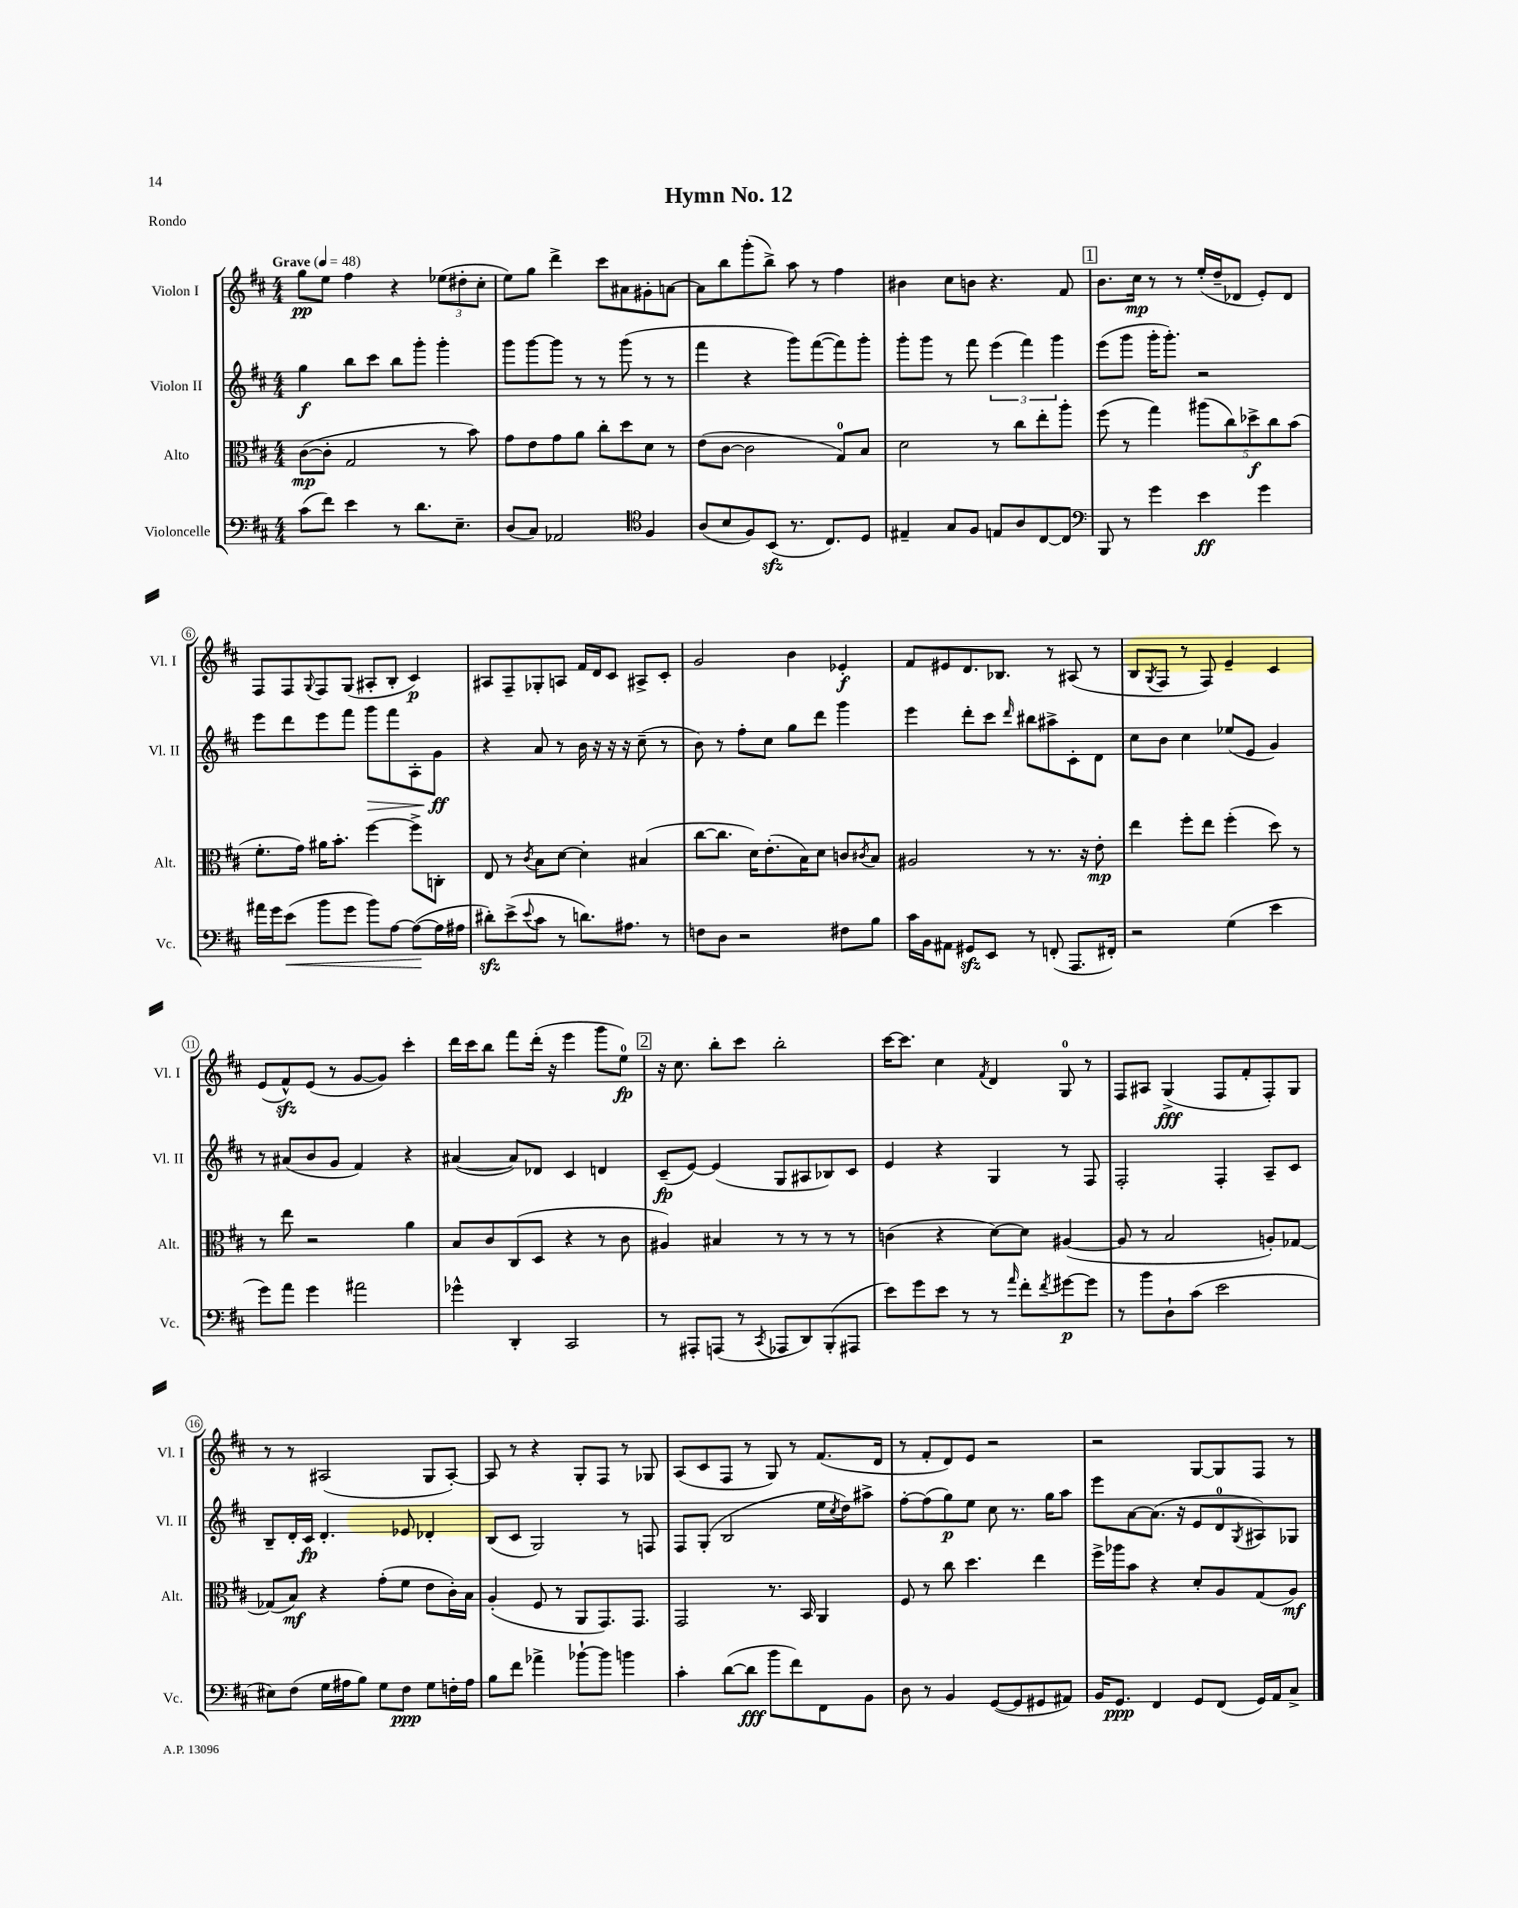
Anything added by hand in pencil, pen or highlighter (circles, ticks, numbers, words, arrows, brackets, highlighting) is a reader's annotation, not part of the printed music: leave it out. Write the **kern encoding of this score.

**kern	**dynam	**kern	**dynam	**kern	**dynam	**kern	**dynam
*part4	*part4	*part3	*part3	*part2	*part2	*part1	*part1
*staff4	*staff4	*staff3	*staff3	*staff2	*staff2	*staff1	*staff1
*I"Violoncelle	*	*I"Alto	*	*I"Violon II	*	*I"Violon I	*
*I'Vc.	*	*I'Alt.	*	*I'Vl. II	*	*I'Vl. I	*
*clefF4	*	*clefC3	*	*clefG2	*	*clefG2	*
*k[f#c#]	*	*k[f#c#]	*	*k[f#c#]	*	*k[f#c#]	*
*M4/4	*	*M4/4	*	*M4/4	*	*M4/4	*
*MM48	*	*MM48	*	*MM48	*	*MM48	*
=1	=1	=1	=1	=1	=1	=1	=1
!	!	!	!	!	!	!LO:TX:a:B:t=Grave	!
(8c#\L	.	([8c#\L	mp	4gg\	f	8gg\L	pp
8f#\J)	.	8c#'\J]	.	.	.	8ee\J	.
4e\	.	2G/	.	8bb\L	.	4ff#\	.
.	.	.	.	8ccc#\J	.	.	.
8r	.	.	.	8bb\L	.	4r	.
8.d\L	.	.	.	8ggg'\J	.	.	.
.	.	8r	.	4ggg'\	.	(12ee-X\L	.
8.E~\J	.	.	.	.	.	.	.
.	.	.	.	.	.	12dd#X'\	.
.	.	8b\)	.	.	.	.	.
.	.	.	.	.	.	12cc#'\J	.
=2	=2	=2	=2	=2	=2	=2	=2
(8D/L	.	8g\L	.	8ggg\L	.	8ee\L)	.
8C#/J)	.	8e\	.	[8ggg\	.	8gg\J	.
2AA-X/	.	8g\	.	8ggg\J]	.	4ddd^\	.
.	.	8a\J	.	8r	.	.	.
.	.	8cc#'\L	.	8r	.	8ccc#\L	.
.	.	8dd\	.	(8ggg\	.	8a#X\	.
*clefC4	*	*	*	*	*	*	*
4F#/	.	8d\J	.	8r	.	8g#X'\	.
.	.	8r	.	8r	.	[8an\J	.
=3	=3	=3	=3	=3	=3	=3	=3
(8A/L	.	(8e\L	.	4fff#\	.	8a\L]	.
8B/	.	[8c#\J	.	.	.	8bb\	.
8F#/)	.	2c#\]	.	4r	.	(8ggg'\	.
(8BBzz/J	.	.	.	.	.	8bb^\J)	.
8.r	.	.	.	8ggg\L)	.	8aa\	.
.	.	.	.	([8fff#\	.	8r	.
8.C#/L)	.	.	.	.	.	.	.
.	.	8G/L)	.	8fff#\])	.	4ff#\	.
8D/J	.	8B/J	.	8ggg'\J	.	.	.
=4	=4	=4	=4	=4	=4	=4	=4
4E#X~/	.	2d\	.	8ggg'\L	.	4b#X\	.
.	.	.	.	8ggg\J	.	.	.
8G/L	.	.	.	8r	.	8cc#\L	.
8F#/J	.	.	.	8fff#\	.	8bn\J	.
8En/L	.	8r	.	(6eee\	.	4.r	.
8A/	.	8cc#\L	.	.	.	.	.
.	.	.	.	6fff#\)	.	.	.
[8C#/	.	8ee'\	.	.	.	.	.
.	.	.	.	6ggg\	.	.	.
8C#/J]	.	8aa'\J	.	.	.	8f#/	.
!!LO:REH:place=s1:t=1
=5	=5	=5	=5	=5	=5	=5	=5
*clefF4	*	*	*	*	*	*	*
8BBB/	.	(8ff#\	.	(8eee\L	.	8.b\L	.
8r	.	8r	.	8ggg\J	.	.	.
.	.	.	.	.	.	16cc#\Jk	mp
4g\	.	4gg\)	.	16ggg'\KL	.	8r	.
.	.	.	.	8.ggg'\J)	.	.	.
.	.	.	.	.	.	8r	.
4e\	ff	(10aa#X\L	.	2r	.	(16ee'/LL	.
.	.	.	.	.	.	16dd~/J	.
.	.	10cc#\)	.	.	.	.	.
.	.	.	.	.	.	8d-X/J	.
.	.	10dd-X^\	f	.	.	.	.
4g\	.	.	.	.	.	8e'/L)	.
.	.	10cc#\	.	.	.	.	.
.	.	.	.	.	.	8d-/J	.
.	.	(10b\J	.	.	.	.	.
!!LO:LB:g=z
=6	=6	=6	=6	=6	=6	=6	=6
16a#X\LL	.	8.f#'\L	.	8eee\L	.	8F#/L	.
16g\J	.	.	.	.	.	.	.
!	!LO:HP:b	!	!	!	!	!	!
(8e\J	<	.	.	8ddd\	.	8F#/	.
.	.	16g\Jk)	.	.	.	.	.
.	.	.	.	.	.	8qqG/	.
8b\L	.	16a#X\KL	.	8eee\	.	8F#/	.
.	.	8.b'\J	.	.	.	.	.
8g\J	.	.	.	8fff#\J	.	(8G/J	.
!	!	!	!	!	!LO:HP:b	!	!
8b\L)	.	[4ff#\	.	8ggg\L	>	8A#X'/L	.
[8A\J	.	.	.	8fff#\	.	8B'/J	.
(8A\L_	.	8ff#^\L]	.	8A'\	.	4c#/)	p
16A\L]	[	8Cn'\J	.	8g\J	ff	.	.
16A#X\JJ	.	.	.	.	.	.	.
.	.	.	.	.	]	.	.
=7	=7	=7	=7	=7	=7	=7	=7
8d#Xzz'\L)	.	8E/	.	4r	.	8A#X/L	.
(8e^\	.	8r	.	.	.	8F#~/	.
8qqe/	.	8qc#/	.	.	.	.	.
8c#\J	.	8B\L	.	8a/	.	8G-X'/	.
8r	.	[8d\J	.	8r	.	8An/J	.
8.dn\L)	.	4d'\]	.	16b\	.	16f#/LL	.
.	.	.	.	16r	.	16d/J	.
.	.	.	.	16r	.	8c#/J	.
8.A#X\J	.	.	.	16r	.	.	.
.	.	(4B#X/	.	(8cc#~\	.	8A#X^/L	.
8r	.	.	.	8r	.	8c#'/J	.
=8	=8	=8	=8	=8	=8	=8	=8
8Fn\L	.	[8cc#\L	.	8b\)	.	2g/	.
8D\J	.	8.cc#\J]	.	8r	.	.	.
2r	.	.	.	8ff#'\L	.	.	.
.	.	16d\KL)	.	.	.	.	.
.	.	(8.e'\	.	8cc#\J	.	.	.
.	.	.	.	8gg\L	.	4b\	.
.	.	16B\K)	.	.	.	.	.
.	.	8d\J	.	8ddd\J	.	.	.
8F#X\L	.	8cn/L	.	4ggg\	.	4e-X'/	f
.	.	8qc#X/	.	.	.	.	.
8B\J	.	8B/J	.	.	.	.	.
=9	=9	=9	=9	=9	=9	=9	=9
16c#\LL	.	2A#X/	.	4eee\	.	8f#/L	.
16BB\J	.	.	.	.	.	.	.
8AA#X\J	.	.	.	.	.	8e#X/	.
8GG#Xzz/L	.	.	.	8ddd'\L	.	8.d/	.
8EE/J	.	.	.	8ccc#\J	.	.	.
.	.	.	.	.	.	8.B-X/J	.
.	.	.	.	16qqddd/	.	.	.
8r	.	8r	.	8bb#X\L	.	.	.
(8FFn'/	.	8.r	.	8aa#X^\	.	8r	.
8.AAA/L	.	.	.	8c#'\	.	(8A#X/	.
.	.	16r	.	.	.	.	.
.	.	8e'\	mp	8d\J	.	8r	.
16FF#X'/Jk)	.	.	.	.	.	.	.
=10	=10	=10	=10	=10	=10	=10	=10
2r	.	4ee\	.	8cc#\L	.	8B/L	.
.	.	.	.	.	.	8qG/	.
.	.	.	.	8b\J	.	8F#/J	.
.	.	8ff#'\L	.	4cc#\	.	8r	.
.	.	8ee\J	.	.	.	8F#/)	.
(4G\	.	(4ff#'\	.	(8ee-X/L	.	4e~/	.
.	.	.	.	8e/J	.	.	.
4e\	.	8dd\)	.	4g/)	.	4c#/	.
.	.	8r	.	.	.	.	.
!!LO:LB:g=z
=11	=11	=11	=11	=11	=11	=11	=11
8g\L)	.	8r	.	8r	.	(8e/L	.
8a\J	.	8ee\	.	(8a#X/L	.	8f#zz^^/)	.
4g\	.	2r	.	8b/	.	(8e/J	.
.	.	.	.	8g/J	.	8r	.
2a#X\	.	.	.	4f#/)	.	[8g/L	.
.	.	.	.	.	.	8g/J])	.
.	.	4a\	.	4r	.	4ccc#'\	.
=12	=12	=12	=12	=12	=12	=12	=12
4g-X^^\	.	8B/L	.	([4a#X/	.	16ddd\LL	.
.	.	.	.	.	.	16ccc#\J	.
.	.	8c#/	.	.	.	8bb\J	.
4DD'/	.	(8C#/	.	8a#/L])	.	8fff#\L	.
.	.	8D/J	.	8d-X/J	.	(16ddd'\Jk	.
.	.	.	.	.	.	16r	.
2CC#/	.	4r	.	4c#/	.	4eee\	.
.	.	8r	.	4dn/	.	8ggg\L	.
.	.	8c#\	.	.	.	8ee\J)	fp
!!LO:REH:place=s1:t=2
=13	=13	=13	=13	=13	=13	=13	=13
8r	.	4A#X/)	.	(8c#~/L	fp	16r	.
.	.	.	.	.	.	8.cc#\	.
8AAA#X'/L	.	.	.	[8e/J)	.	.	.
(8AAAn/J	.	4B#X/	.	(4e/]	.	8bb'\L	.
8r	.	.	.	.	.	8ccc#\J	.
8qCC#/	.	.	.	.	.	.	.
8AAA-X/L	.	8r	.	8G/L	.	2bb'\	.
8DD/)	.	8r	.	8A#X/	.	.	.
(8BBB'/	.	8r	.	8B-X/)	.	.	.
8AAA#X/J	.	8r	.	8c#/J	.	.	.
=14	=14	=14	=14	=14	=14	=14	=14
8e\L)	.	(4cn\	.	4e/	.	[16ccc#\KL	.
.	.	.	.	.	.	8.ccc#\J]	.
8g\	.	.	.	.	.	.	.
8e\J	.	4r	.	4r	.	4cc#\	.
8r	.	.	.	.	.	.	.
.	.	.	.	.	.	8qf#/	.
8r	.	[8d\L)	.	4G/	.	4d/	.
16qqa/	.	.	.	.	.	.	.
8f#'\L	.	8d\J]	.	.	.	.	.
8qf#/	.	.	.	.	.	.	.
[8g#X\	p	([4A#X/	.	8r	.	8G/	.
8g#\J]	.	.	.	8F#/	.	8r	.
=15	=15	=15	=15	=15	=15	=15	=15
8r	.	8A#/]	.	2F#'/	.	8F#/L	.
8b\L	.	8r	.	.	.	8A#X/J	.
8D`\	.	2B/	.	.	.	(4G^/	fff
(8c#\J	.	.	.	.	.	.	.
2e\	.	.	.	4F#'/	.	8F#/L	.
.	.	.	.	.	.	8f#'/	.
.	.	8An'/L)	.	8A~/L	.	8F#'/)	.
.	.	[8G-X/J	.	8c#/J	.	8G/J	.
!!LO:LB:g=z
=16	=16	=16	=16	=16	=16	=16	=16
8E#X\L)	.	(8G-X/L]	.	8B~/L	.	8r	.
(8F#\J	.	8B/J)	mf	16d'/L	.	8r	.
.	.	.	.	16c#/JJ	fp	.	.
16G\LL	.	4r	.	4.d'/	.	(2A#X/	.
16A#X\J	.	.	.	.	.	.	.
8B\J)	.	.	.	.	.	.	.
8G\L	.	(8g'\L	.	.	.	.	.
8F#\J	ppp	8f#\J	.	8e-X/	.	.	.
8G\L	.	8e\L	.	4d-X'/	.	8G/L	.
16Fn'\L	.	16c#'\L)	.	.	.	[8A#'/J)	.
16A#\JJ	.	16B\JJ	.	.	.	.	.
=17	=17	=17	=17	=17	=17	=17	=17
8B\L	.	(4A'/	.	(8B/L	.	8A#/]	.
8f#\J	.	.	.	8c#/J	.	8r	.
4a-X^\	.	8F#/	.	2G/)	.	4r	.
.	.	8r	.	.	.	.	.
[8b-X`\L	.	8AA/L	.	.	.	8G'/L	.
8b-\J]	.	8.GG/)	.	.	.	8F#/J	.
4bn\	.	.	.	8r	.	8r	.
.	.	8.GG/J	.	.	.	.	.
.	.	.	.	8Fn/	.	8G-X/	.
=18	=18	=18	=18	=18	=18	=18	=18
4c#'\	.	2GG/	.	8F#/L	.	(8A/L	.
.	.	.	.	(8G'/J	.	8c#/	.
([8d\L	.	.	.	2B/	.	8F#/J	.
8d\J]	fff	.	.	.	.	8r	.
8b\L	.	8.r	.	.	.	8G/)	.
8f#\)	.	.	.	.	.	8r	.
.	.	16BB/	.	.	.	.	.
8FF#\	.	4AA/	.	16ee\LL	.	(8.f#/L	.
.	.	.	.	8qcc#/	.	.	.
.	.	.	.	16dd\J)	.	.	.
8BB\J	.	.	.	8aa#X^\J	.	.	.
.	.	.	.	.	.	16d/Jk	.
=19	=19	=19	=19	=19	=19	=19	=19
8D\	.	8F#/	.	[8ff#'\L	.	8r	.
8r	.	8r	.	(8ff#\]	.	8f#'/L	.
4BB/	.	8cc#\	.	8gg\)	p	8d/)	.
.	.	4.dd\	.	8ee\J	.	8e/J	.
([8GG/L	.	.	.	8cc#\	.	2r	.
8GG/]	.	.	.	8.r	.	.	.
8GG#X/	.	4ee\	.	.	.	.	.
.	.	.	.	16gg\KL	.	.	.
8AA#X/J)	.	.	.	8aa\J	.	.	.
=20	=20	=20	=20	=20	=20	=20	=20
16BB/KL	.	16ff#^\LL	.	8eee\L	.	2r	.
8.GG/J	ppp	16aa-X\J	.	.	.	.	.
.	.	8b\J	.	[8a\	.	.	.
4FF#/	.	4r	.	(8.a\J]	.	.	.
.	.	.	.	16r	.	.	.
8GG/L	.	8d'/L	.	8e/L	.	[8G/L	.
(8FF#/J	.	8A/	.	8d/	.	8G/]	.
.	.	.	.	8qG/	.	.	.
16GG/LL)	.	(8G/	.	8A#X/)	.	8F#/J	.
16AA/J	.	.	.	.	.	.	.
8C#^/J	.	8A/J)	mf	8G-X/J	.	8r	.
==	==	==	==	==	==	==	==
*-	*-	*-	*-	*-	*-	*-	*-
